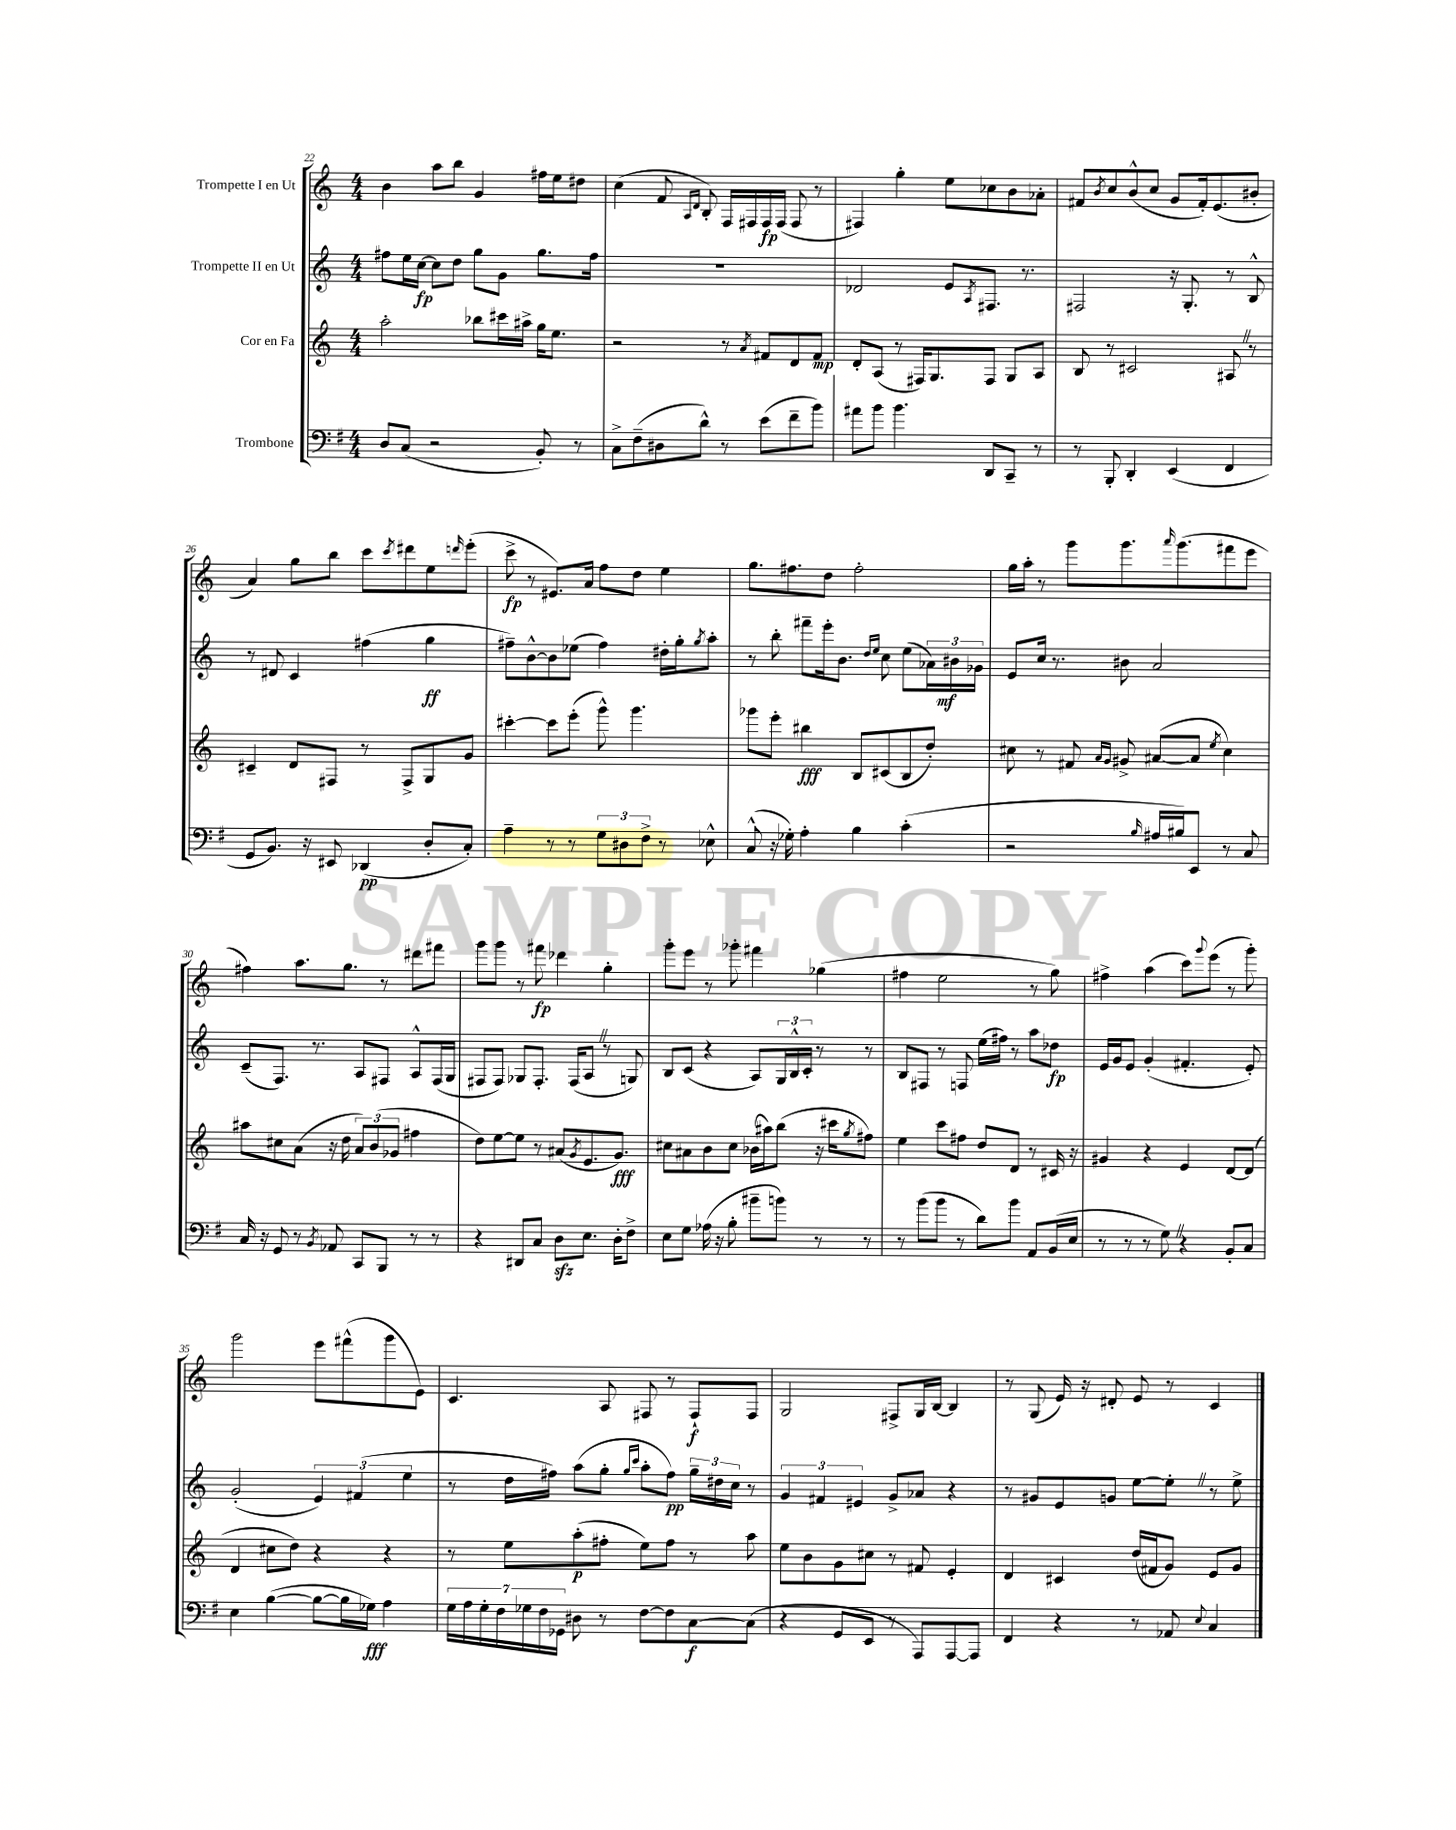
<<
\new StaffGroup <<
\new Staff = "s0" \with { instrumentName = "Trompette I en Ut" } {
    \clef treble \key c \major \numericTimeSignature \time 4/4
    b'4 a''8 b''8 g'4 fis''16 e''16 dis''8 |
    c''4( f'8 \grace { a16 d'16 } b8-.) f16 fis16 fis16\fp fis16( fis8 r8 |
    fis4) g''4-. e''8 ces''8 b'8 aes'8-. |
    fis'8 \acciaccatura { b'8 } c''8 b'8-^( c''8 g'8 fis'16-.) e'8.( bis'8-. |
    a'4) g''8 b''8 c'''8 \acciaccatura { c'''8 } dis'''8 e''8 \grace { d'''16 } e'''8-.( |
    c'''8->\fp r8 eis'8.) a'16 f''8 d''8 e''4 |
    g''8. fis''8. d''8 fis''2-. |
    g''16 a''16-. r8 g'''8 g'''8. \grace { a'''16 } g'''8.( fis'''8 e'''8 |
    fis''4) a''8. g''8. r8 dis'''8 fis'''8 |
    g'''8 g'''8 r8 fis'''8\fp des'''4 g''4-. |
    g'''8-. e'''8 r8 ges'''8-. fis'''4 ges''4( |
    fis''4 e''2 r8 g''8) |
    fis''4-> a''4( c'''8) \appoggiatura { g'''8 } e'''8( r8 g'''8-.) |
    g'''2 e'''8 fis'''8-^( g'''8 e'8) |
    c'4. a8 fis8 r8 fis8-!\f fis8 |
    g2 fis8-> g16 b16~ b4 |
    r8 g8( e'16) r16 dis'8-. e'8 r8 c'4 \bar "|." |
}
\new Staff = "s1" \with { instrumentName = "Trompette II en Ut" } {
    \clef treble \key c \major \numericTimeSignature \time 4/4
    fis''8 e''16 c''16~\fp c''8 d''8 g''8 g'8 g''8. fis''16 |
    R1 |
    des'2 e'8 \acciaccatura { a8 } fis8. r8. |
    fis2 r16 g8.-. r8 b8-^ |
    r8 dis'8 c'4 fis''4( g''4\ff |
    fis''8--) b'8~-^ b'8 ees''8( fis''4) dis''16-. g''16-. \acciaccatura { g''8 } a''8-. |
    r8 b''8-. fis'''8-- e'''16-. b'8. \grace { d''16 e''16 } c''8 e''8( \tuplet 3/2 { aes'16) bis'16\mf ges'16 } |
    e'8 c''16 r8. bis'8 a'2 |
    c'8--( f8.) r8. a8 fis8 a8-^ fis16( g16 |
    fis8 fis8) ges8 fis8.-. fis16( a8 \once \override BreathingSign.text = \markup { \musicglyph "scripts.caesura.straight" } \breathe r8 g8) |
    b8 c'8( r4 a8) \tuplet 3/2 { g16 b16-^ c'16-. } r8 r8 |
    b8 fis8 r8 f8 e''16( fis''16) r8 a''8 des''8\fp |
    e'16 g'16 e'8 g'4-.( fis'4.-. e'8-.) |
    g'2-.( \tuplet 3/2 { e'4) fis'4( e''4 } |
    r8 d''16 fis''16) a''8( g''8-. \grace { g''16 c'''16 } a''8-. fis''8\pp) \tuplet 3/2 { g''16-- dis''16 c''16 } r8 |
    \tuplet 3/2 { g'4 fis'4 eis'4 } g'8-> aes'8 r4 |
    r8 gis'8 e'8 g'8 e''8~ e''8-. \once \override BreathingSign.text = \markup { \musicglyph "scripts.caesura.straight" } \breathe r8 e''8-> \bar "|." |
}
\new Staff = "s2" \with { instrumentName = "Cor en Fa" } {
    \clef treble \key c \major \numericTimeSignature \time 4/4
    a''2-. bes''8 cis'''16 ais''16-> g''16 e''8. |
    r2 r8 \acciaccatura { a'8 } fis'8 d'8 fis'8\mp |
    d'8-. a8( r8 fis16) g8. fis8 g8 a8 |
    b8 r8 cis'2 ais8 \once \override BreathingSign.text = \markup { \musicglyph "scripts.caesura.straight" } \breathe r8 |
    cis'4-- d'8 fis8 r8 fis8-> g8 g'8 |
    cis'''4~-. cis'''8 e'''8-.( g'''8-^) g'''4. |
    ges'''8 e'''8-. bis''4\fff b8 cis'8( b8 d''8-.) |
    cis''8 r8 fis'8 \grace { a'16 g'16 } gis'8-> ais'8~( ais'8 \acciaccatura { e''8 } cis''4) |
    ais''8 cis''8 a'8( r16 d''16 \tuplet 3/2 { a'8) b'8( ges'8 } fis''4 |
    d''8) e''8~ e''8 r8 ais'8( \acciaccatura { g'8 } e'8. g'8.\fff) |
    cis''8 ais'8 b'8 cis''8 bes'16( ais''16) b''8( r16 cis'''16 \acciaccatura { g''8 } fis''8) |
    e''4 c'''8 fis''8 d''8 d'8 r8 cis'16 r16 |
    gis'4 r4 e'4 d'8~ d'8( |
    d'4 cis''8 d''8) r4 r4 |
    r8 e''8 a''8-.\p( fis''8-. e''8) fis''8 r8 a''8 |
    e''8 b'8 g'8 cis''8 r8 fis'8 e'4-. |
    d'4 cis'4 d''16( fis'16 g'8) e'8 g'8 \bar "|." |
}
\new Staff = "s3" \with { instrumentName = "Trombone" } {
    \clef bass \key g \major \numericTimeSignature \time 4/4
    d8 c8( r2 b,8-.) r8 |
    c8-> fis8--( dis8 d'8-^) r8 e'8( fis'8-- b'8) |
    ais'8 b'8 b'4. d,8 c,8-- r8 |
    r8 b,,8-. d,4-. e,4( fis,4 |
    g,8 b,8.) r16 eis,8 des,4\pp( d8-. c8-.) |
    a4-- r8 r8 \tuplet 3/2 { g8 dis8 fis8-> } r8 ees8-^ |
    c8-^( r16 ges16-.) a4-. b4 c'4-.( |
    r2 \grace { b16 } ais16 bis16) e,8 r8 c8 |
    c16 r16 g,8 r8 \acciaccatura { b,8 } aes,8 c,8 b,,8 r8 r8 |
    r4 dis,8 c8 d8\sfz e8. d16-. fis8-> |
    e8 g8 aes16( r16 b8-. bis'8-- b'8) r8 r8 |
    r8 b'8( b'8 r8 d'8) b'8 a,8 b,16( e16 |
    r8 r8 r8 g8) \once \override BreathingSign.text = \markup { \musicglyph "scripts.caesura.straight" } \breathe r4 b,8-. c8 |
    e4 b4~( b8~ b16 ges16\fff) a4 |
    \tuplet 7/4 { g16 a16 g16-. fis16 ges16 fis16 ges,16 } dis8 r8 fis8~ fis8 c8~\f c8( |
    r4 g,8 e,8 r8 a,,8) a,,8~ a,,8 |
    fis,4 r4 r8 aes,8 \appoggiatura { e8 } c4 \bar "|." |
}
>>
>>
\layout { \context { \Score currentBarNumber = #22 } }
